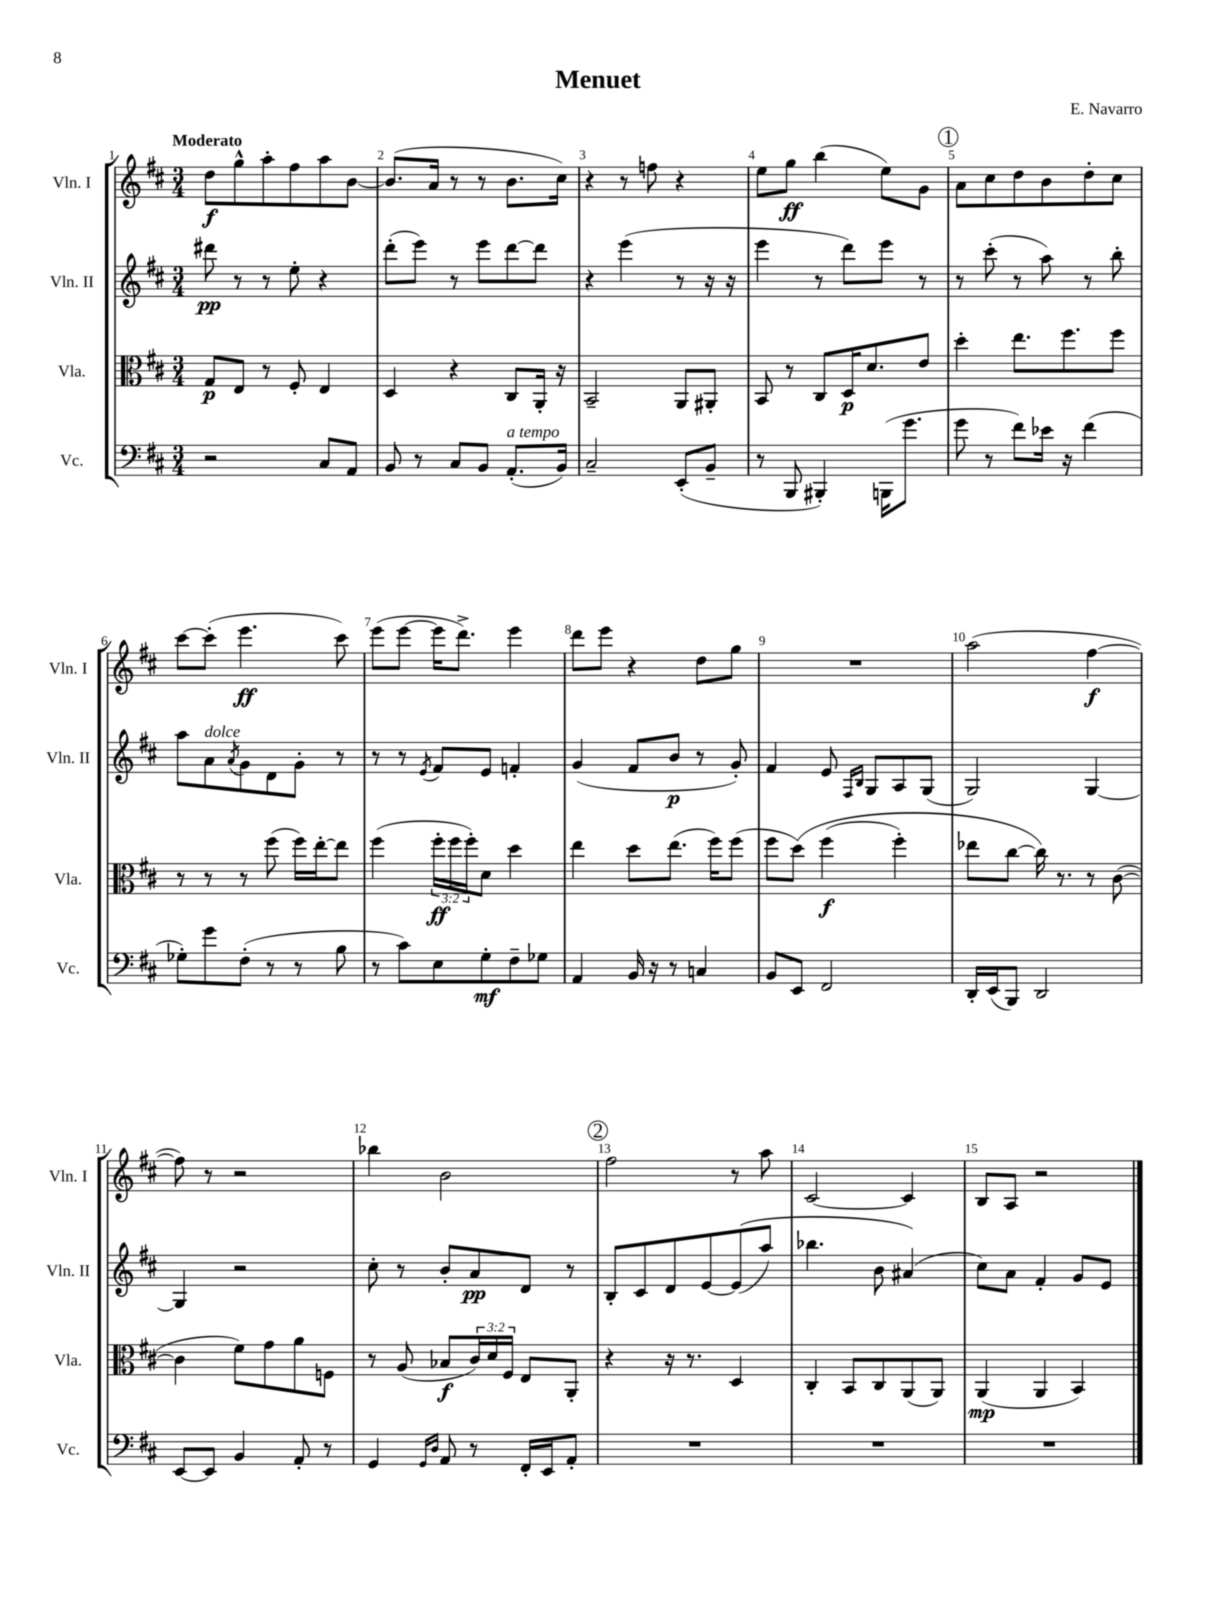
\header { title = "Menuet" composer = "E. Navarro" }
<<
\new StaffGroup <<
\new Staff = "s0" \with { instrumentName = "Vln. I" shortInstrumentName = "Vln. I" } {
    \clef treble \key d \major \numericTimeSignature \time 3/4 \tempo "Moderato"
    d''8\f g''8-^ a''8-. fis''8 a''8 b'8~ |
    b'8.( a'16 r8 r8 b'8. cis''16) |
    r4 r8 f''8 r4 |
    e''8 g''8\ff b''4( e''8) g'8 |
    \mark \markup { \circle "1" } a'8 cis''8 d''8 b'8 d''8-. cis''8 |
    cis'''8~ cis'''8-.( e'''4.\ff cis'''8) |
    e'''8( e'''8~ e'''16 d'''8.->) e'''4 |
    d'''8 e'''8 r4 d''8 g''8 |
    R2. |
    a''2( fis''4~\f |
    fis''8) r8 r2 |
    bes''4 b'2 |
    \mark \markup { \circle "2" } fis''2 r8 a''8 |
    cis'2~ cis'4 |
    b8 a8 r2 \bar "|." |
}
\new Staff = "s1" \with { instrumentName = "Vln. II" shortInstrumentName = "Vln. II" } {
    \clef treble \key d \major \numericTimeSignature \time 3/4
    dis'''8\pp r8 r8 e''8-. r4 |
    d'''8-.( e'''8) r8 e'''8 d'''8~ d'''8 |
    r4 e'''4( r8 r16 r16 |
    e'''4 r8 d'''8) e'''8 r8 |
    \mark \markup { \circle "1" } r8 cis'''8-.( r8 a''8) r8 b''8-. |
    a''8 a'8^\markup { \italic "dolce" } \acciaccatura { a'8 } g'8 d'8 g'8-. r8 |
    r8 r8 \acciaccatura { e'8 } fis'8 e'8 f'4-. |
    g'4( fis'8 b'8\p r8 g'8-.) |
    fis'4 e'8 \grace { fis16 b16 } g8 a8 g8( |
    g2) g4~ |
    g4 r2 |
    cis''8-. r8 b'8-. a'8\pp d'8 r8 |
    \mark \markup { \circle "2" } b8-. cis'8 d'8 e'8~ e'8(\( a''8) |
    bes''4. b'8 ais'4(\) |
    cis''8) a'8 fis'4-. g'8 e'8 \bar "|." |
}
\new Staff = "s2" \with { instrumentName = "Vla." shortInstrumentName = "Vla." } {
    \clef alto \key d \major \numericTimeSignature \time 3/4 \override Staff.TupletNumber.text = #tuplet-number::calc-fraction-text
    g8\p e8 r8 fis8-. e4 |
    d4 r4 cis8 a,16-. r16 |
    b,2-- a,8 ais,8-. |
    b,8 r8 cis8 d16\p d'8. e'8 |
    \mark \markup { \circle "1" } d''4-. e''8. fis''8. fis''8 |
    r8 r8 r8 fis''8( fis''16) e''16~-. e''8 |
    fis''4( \tuplet 3/2 { fis''16-.\ff fis''16 fis''16-.) } d'8 d''4 |
    e''4 d''8 e''8.( fis''16) fis''8( |
    fis''8 d''8)\( fis''4\f( fis''4-.) |
    ees''8 cis''8~ cis''16\) r8. r8 cis'8~( |
    cis'4 fis'8) g'8 a'8 f8 |
    r8 a8( bes8\f \tuplet 3/2 { cis'16) d'16 fis16 } e8 a,8-. |
    \mark \markup { \circle "2" } r4 r16 r8. d4 |
    cis4-. b,8 cis8 a,8( a,8) |
    a,4\mp( a,4 b,4) \bar "|." |
}
\new Staff = "s3" \with { instrumentName = "Vc." shortInstrumentName = "Vc." } {
    \clef bass \key d \major \numericTimeSignature \time 3/4
    r2 cis8 a,8 |
    b,8 r8 cis8 b,8 a,8.-.^\markup { \italic "a tempo" }( b,16) |
    cis2-- e,8-.( b,8-- |
    r8 b,,8 bis,,4-.) b,,16( g'8. |
    \mark \markup { \circle "1" } g'8 r8 fis'8) ees'16 r16 fis'4( |
    ges8-.) g'8 fis8-.( r8 r8 b8 |
    r8 cis'8) e8 g8-.\mf fis8-- ges8 |
    a,4 b,16 r16 r8 c4 |
    b,8 e,8 fis,2 |
    d,16-. e,16( b,,8) d,2 |
    e,8~ e,8 b,4 a,8-. r8 |
    g,4 \grace { g,16 d16 } a,8 r8 fis,16-. e,16 a,8-. |
    \mark \markup { \circle "2" } R2. |
    R2. |
    R2. \bar "|." |
}
>>
>>
\layout { \context { \Score \override BarNumber.break-visibility = ##(#f #t #t) barNumberVisibility = #all-bar-numbers-visible } }
